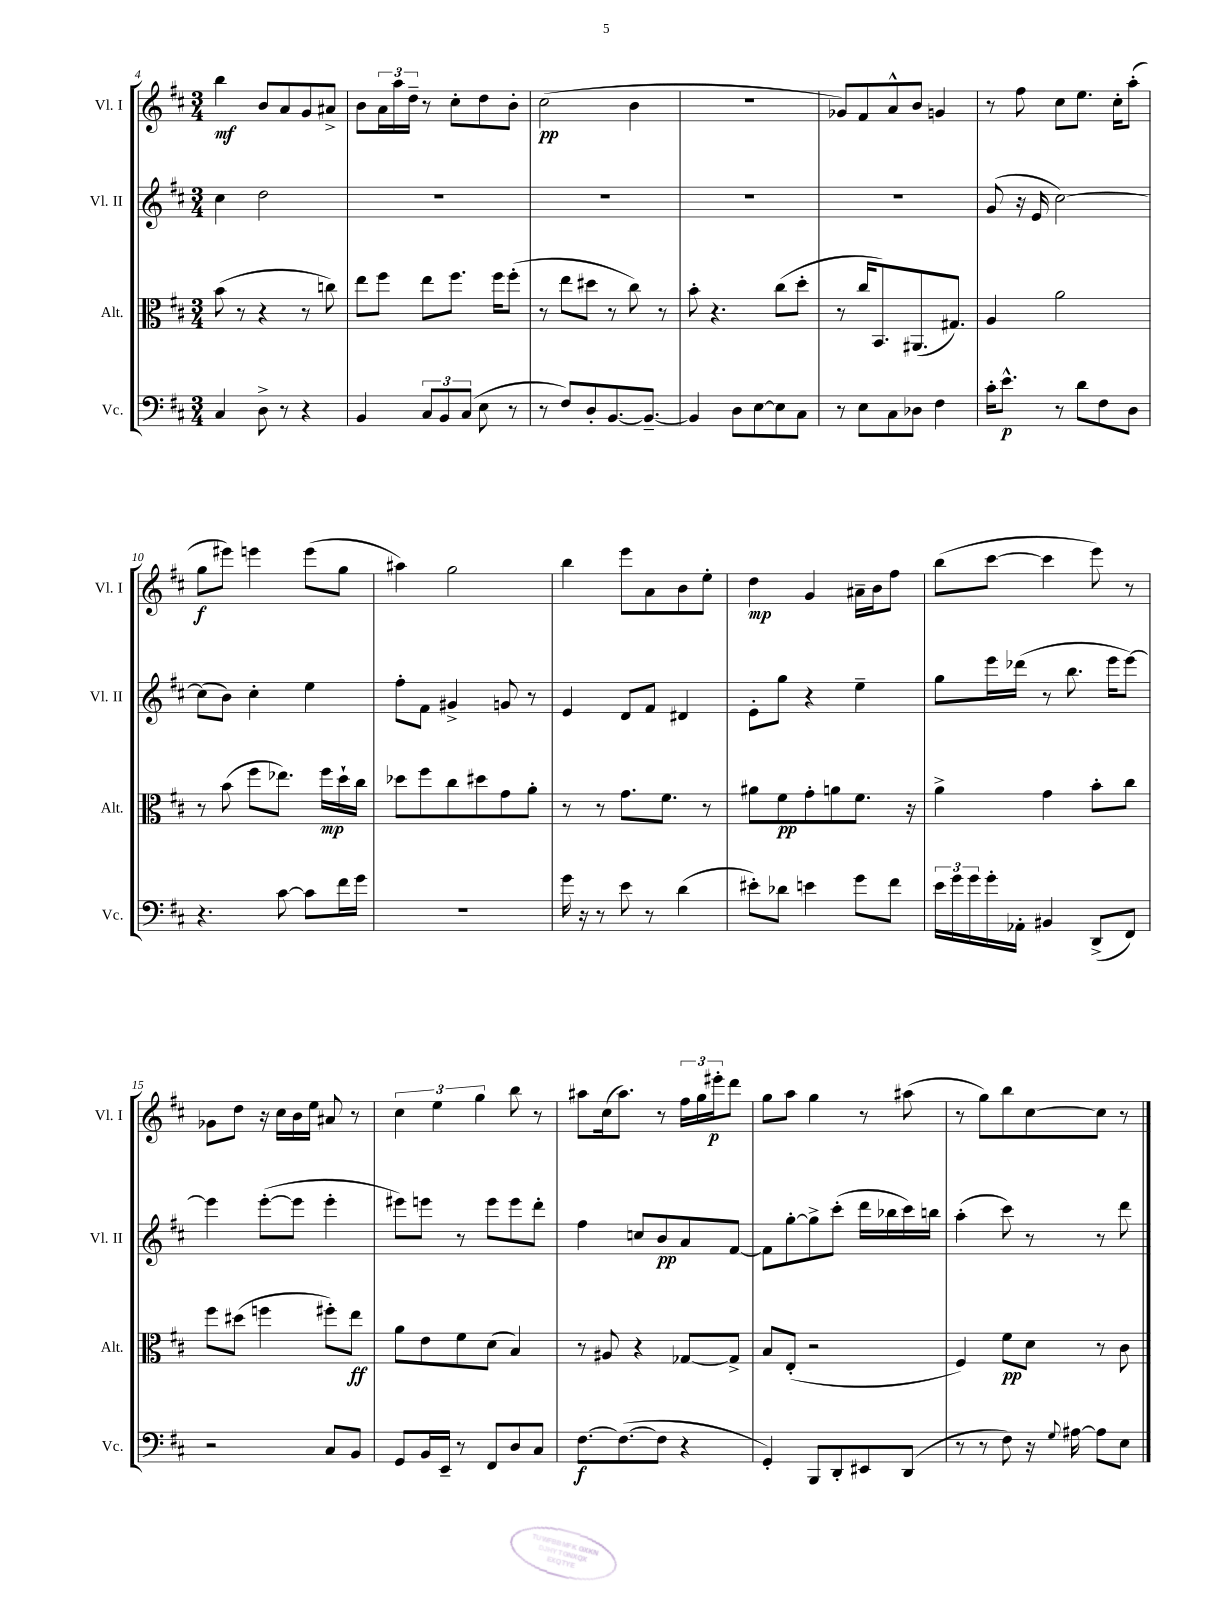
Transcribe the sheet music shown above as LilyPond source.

<<
\new StaffGroup <<
\new Staff = "s0" \with { instrumentName = "Vl. I" shortInstrumentName = "Vl. I" } {
    \clef treble \key d \major \numericTimeSignature \time 3/4
    b''4\mf b'8 a'8 g'8 ais'8-> |
    b'8 \tuplet 3/2 { a'16 a''16 d''16-- } r8 cis''8-. d''8 b'8-. |
    cis''2\pp( b'4 |
    R2. |
    ges'8) fis'8 a'8-^ b'8 g'4 |
    r8 fis''8 cis''8 e''8. cis''16-. a''8-.( |
    g''8\f eis'''8) e'''4 e'''8( g''8 |
    ais''4) g''2 |
    b''4 e'''8 a'8 b'8 e''8-. |
    d''4\mp g'4 ais'16-- b'16 fis''8 |
    b''8( cis'''8~ cis'''4 e'''8) r8 |
    ges'8 d''8 r16 cis''16 b'16 e''16 ais'8 r8 |
    \tuplet 3/2 { cis''4 e''4 g''4 } b''8 r8 |
    ais''8 cis''16( ais''8.) r8 \tuplet 3/2 { fis''16 g''16 eis'''16-.\p } d'''8 |
    g''8 a''8 g''4 r8 ais''8( |
    r8 g''8) b''8 cis''8~ cis''8 r8 \bar "|." |
}
\new Staff = "s1" \with { instrumentName = "Vl. II" shortInstrumentName = "Vl. II" } {
    \clef treble \key d \major \numericTimeSignature \time 3/4
    cis''4 d''2 |
    R2. |
    R2. |
    R2. |
    R2. |
    g'8( r16 e'16 cis''2~) |
    cis''8( b'8) cis''4-. e''4 |
    fis''8-. fis'8 gis'4-> g'8 r8 |
    e'4 d'8 fis'8 dis'4 |
    e'8-. g''8 r4 e''4-- |
    g''8 e'''16 des'''16( r8 b''8. e'''16 e'''8~) |
    e'''4 e'''8~-.( e'''8 e'''4-. |
    eis'''8) e'''8 r8 e'''8 e'''8 d'''8-. |
    fis''4 c''8 b'8\pp a'8 fis'8~ |
    fis'8 g''8~-. g''8-> cis'''8-.( d'''16 bes''16 cis'''16) b''16 |
    a''4-.( cis'''8) r8 r8 d'''8 \bar "|." |
}
\new Staff = "s2" \with { instrumentName = "Alt." shortInstrumentName = "Alt." } {
    \clef alto \key d \major \numericTimeSignature \time 3/4
    b'8( r8 r4 r8 c''8) |
    e''8 fis''8 e''8 fis''8. fis''16 fis''8-.( |
    r8 e''8 dis''8 r8 cis''8) r8 |
    b'8-. r4. cis''8( d''8-. |
    r8 cis''16 b,8.) ais,8.( gis8.) |
    a4 a'2 |
    r8 b'8( fis''8 ees''8.) fis''16\mp d''16-! cis''16 |
    des''8 fis''8 cis''8 dis''8 g'8 a'8-. |
    r8 r8 g'8. fis'8. r8 |
    ais'8 fis'8\pp g'8-. a'8 fis'8. r16 |
    a'4-> g'4 b'8-. cis''8 |
    fis''8 dis''8( f''4 fis''8-.) e''8\ff |
    a'8 e'8 fis'8 d'8( b4) |
    r8 ais8 r4 ges8~ ges8-> |
    b8 e8-.( r2 |
    fis4) fis'8\pp d'8 r8 cis'8 \bar "|." |
}
\new Staff = "s3" \with { instrumentName = "Vc." shortInstrumentName = "Vc." } {
    \clef bass \key d \major \numericTimeSignature \time 3/4
    cis4 d8-> r8 r4 |
    b,4 \tuplet 3/2 { cis8 b,8 cis8( } e8 r8 |
    r8 fis8) d8-. b,8.~ b,8.~-- |
    b,4 d8 e8~ e8 cis8 |
    r8 e8 cis8 des8 fis4 |
    cis'16-. e'8.-^\p r8 d'8 fis8 d8 |
    r4. cis'8~ cis'8 fis'16 g'16 |
    R2. |
    g'16 r16 r8 e'8 r8 d'4( |
    eis'8-.) des'8 e'4 g'8 fis'8 |
    \tuplet 3/2 { e'16 g'16 g'16 } g'16-. aes,16-. bis,4 d,8->( fis,8) |
    r2 cis8 b,8 |
    g,8 b,16 e,16-- r8 fis,8 d8 cis8 |
    fis8.~\f fis8.~( fis8 r4 |
    g,4-.) b,,8 d,8-. eis,8 d,8( |
    r8 r8 fis8) r16 \appoggiatura { g8 } ais16~ ais8 e8 \bar "|." |
}
>>
>>
\layout { \context { \Score currentBarNumber = #4 } }
